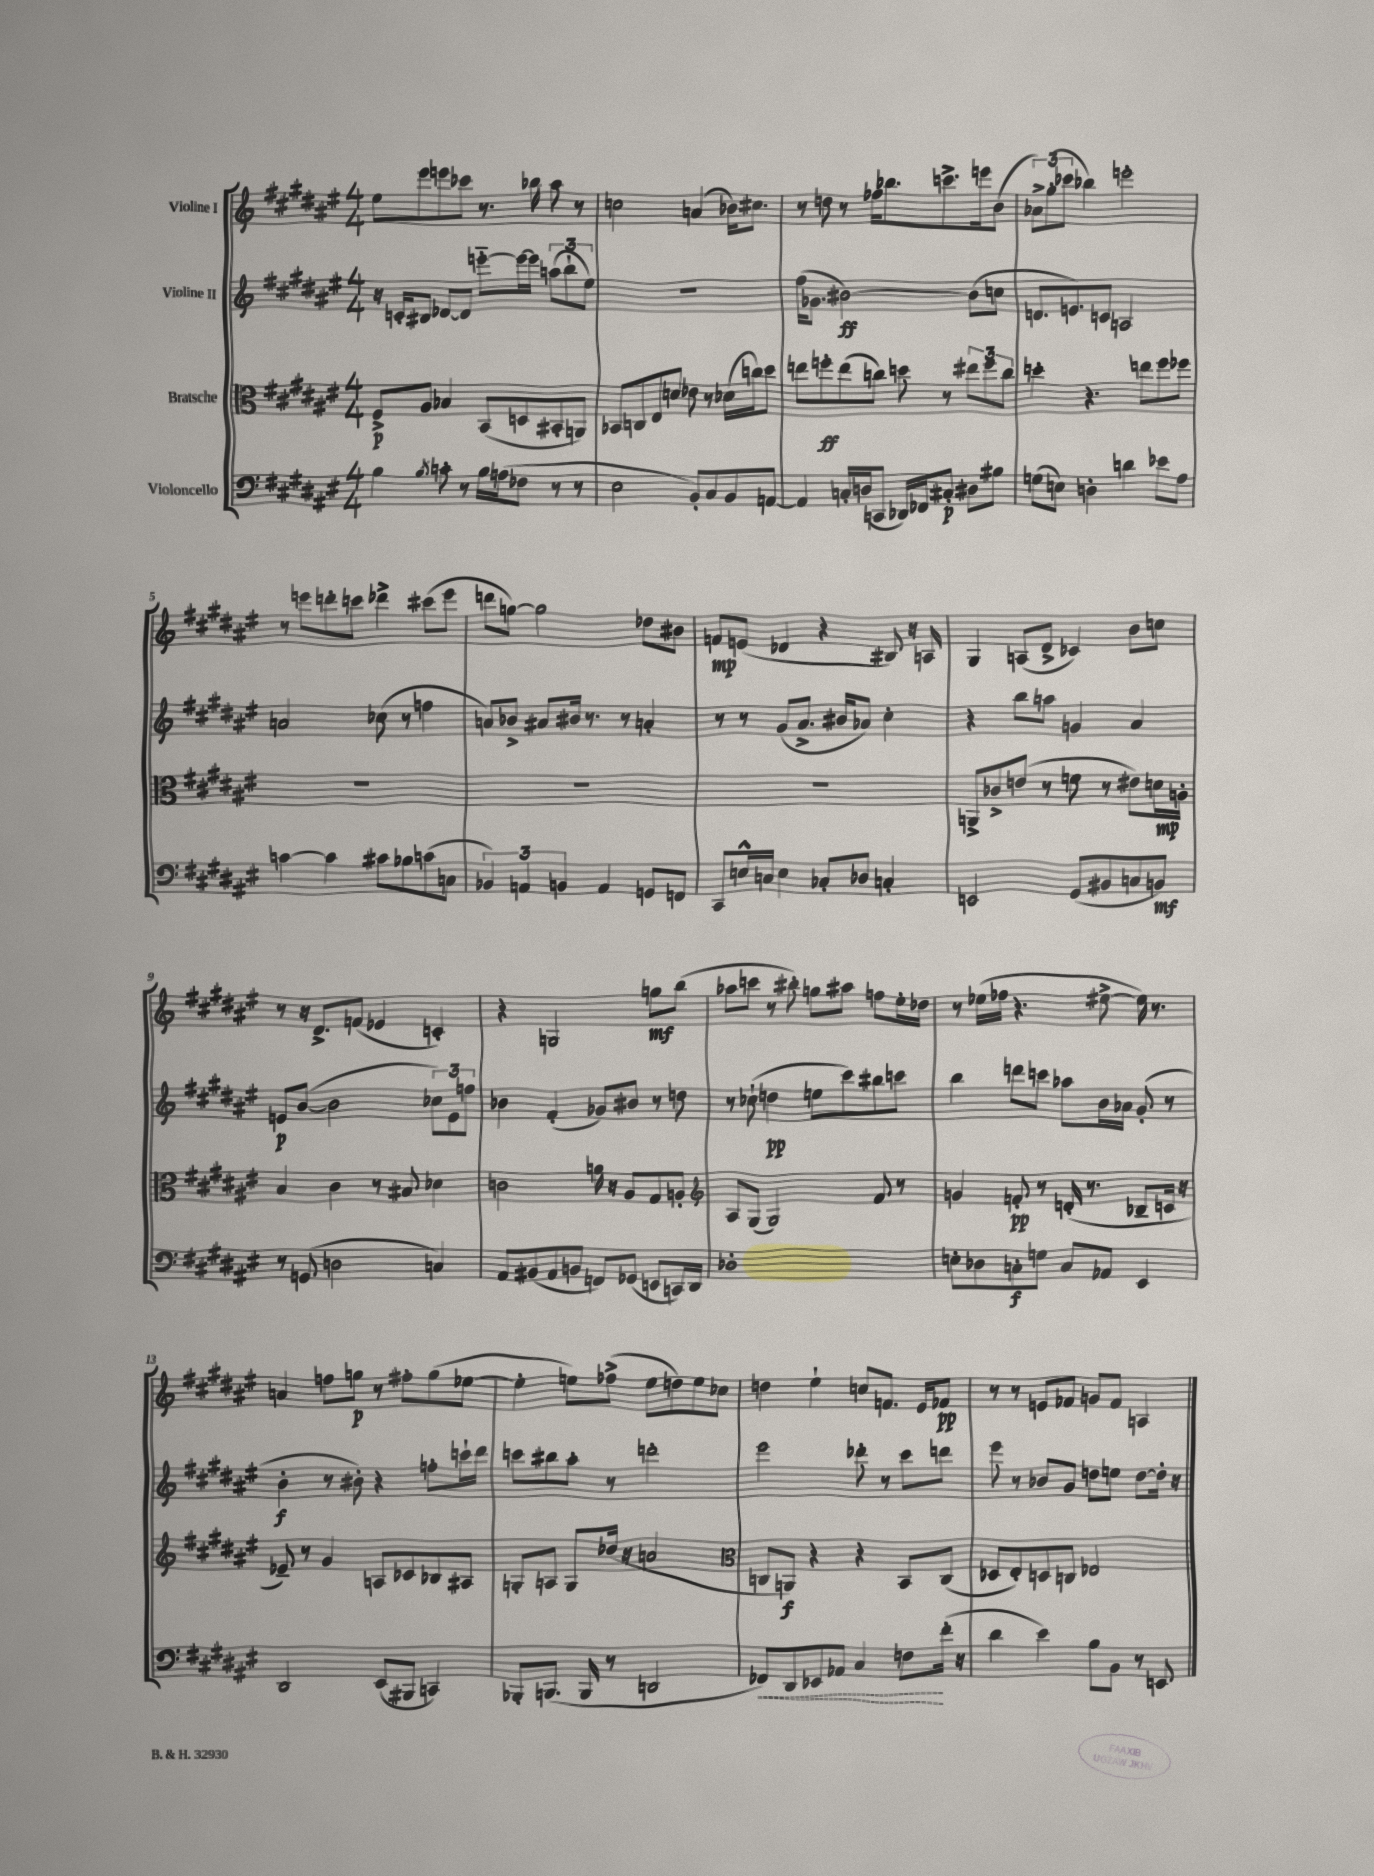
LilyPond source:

<<
\new StaffGroup <<
\new Staff = "s0" \with { instrumentName = "Violine I" } {
    \clef treble \key fis \major \numericTimeSignature \time 4/4
    eis''8 eis'''8 e'''8 ces'''8 r8. bes''16 ais''8 r8 |
    c''2 a'4( bes'16) cis''8. |
    r8 d''8 r8 fes''16 bes''8. c'''8.-> e'''16 b'8( |
    \tuplet 3/2 { aes'8->) gis''8-.( ces'''8 } bes''4) e'''2-. |
    r8 e'''8 d'''8-. c'''8 des'''4-> cis'''8( e'''8 |
    d'''8 g''8~) g''2 des''8 bis'8 |
    f'8\mp e'8( des'4 r4 bis8) r16 a16 |
    gis4 a8( dis'8-> ces'4) b'8 c''8 |
    r8 r16 dis'8.-> f'8( ees'4 c'4-.) |
    r4 g2 g''8\mf b''8( |
    aes''8 c'''8 r8 bis''8-.) g''8 ais''8 f''8 eis''16-. des''16 |
    r8 ees''16( fes''16 r4. eis''8~-> eis''16) r8. |
    a'4 f''8 g''8\p r8 fis''8-. g''8( ees''8~ |
    ees''4-. e''8) fes''8->( e''8 d''8) e''8 ces''8 |
    d''4 eis''4-! c''8 f'8. eis'16 fes'8\pp |
    r8 r8 e'8 fes'8 g'8 fes'8 a4 \bar "|." |
}
\new Staff = "s1" \with { instrumentName = "Violine II" } {
    \clef treble \key fis \major \numericTimeSignature \time 4/4
    r16 c'16-. bis8 des'8~ des'8 e'''8~-_ e'''16~ e'''16 \tuplet 3/2 { a''8( b''8-! eis''8) } |
    R1 |
    fis''16( ges'8. bis'2~\ff) bis'8( c''8 |
    d'8. e'8.) c'8 a2 |
    a'2 ces''8( r8 f''4 |
    a'8) bes'8-> ais'8 bis'16 r8. r8 a'4-. |
    r8 r8 gis'8( ais'8.-> bis'16 aes'8) cis''4-. |
    r4 b''8 a''8 g'4 ais'4 |
    e'8\p b'8~( b'2 \tuplet 3/2 { ces''8) e'8 f''8 } |
    bes'4 fis'4-.( ges'8) bis'8 r8 d''8 |
    r8 ces''8-!( d''4\pp e''8 cis'''8) bis''8 c'''8 |
    b''4 d'''8 c'''8 aes''8 b'16 aes'16 gis'8-.( r8 |
    b'4-.\f r8 bis'8-.) r4 f''8-. c'''16-! dis'''16 |
    c'''8 bis''8 ais''8-. r8 d'''2-. |
    eis'''2 des'''8-. r8 cis'''8 d'''8 |
    eis'''8 r8 bes'8 gis'8 d''8 e''8 d''8~ d''16-. r16 \bar "|." |
}
\new Staff = "s2" \with { instrumentName = "Bratsche" } {
    \clef alto \key fis \major \numericTimeSignature \time 4/4
    fis8->\p ais8 bes4 b,8( d8 bis,8-. a,8) |
    bes,8 c8 eis8 d'8 ees'8 r8 des'16( c''16) dis''8 |
    e''8 f''8-.\ff e''8( c''8) d''8 r8 \tuplet 3/2 { eis''8 f''8 c''8 } |
    d''4-. r4. e''8 fis''8 fes''8 |
    R1 |
    R1 |
    R1 |
    a,8-> ces'8-> e'8( r8 f'8 r8 eis'8) d'16\mp a16-. |
    b4 cis'4 r8 bis8 des'4 |
    c'2 a'16 r16 ais8 gis8 a8-. |
    \clef treble ais8 gis8( gis2) fis'8 r8 |
    g'4 f'8-.\pp r8 d'16-.( r8. bes8-- c'16 r16 |
    ees'8--) r8 gis'4 a8 ces'8 bes8 ais8 |
    g8-. a8 g8 des''16( r16 a'2 |
    \clef alto c8 a,8\f) r4 r4 b,8 c8( |
    des8 eis8-.) d8 c8 ees2 \bar "|." |
}
\new Staff = "s3" \with { instrumentName = "Violoncello" } {
    \clef bass \key fis \major \numericTimeSignature \time 4/4
    b4 \acciaccatura { b8 } c'8-. r8 b16 a16( fes8 r8 r8 |
    eis2 b,8-.) cis8 b,8 a,8~ |
    a,4 c16-. d16( c,8 des,16) fes,16 cis8-.\p dis8 bis8 |
    g8( e8) d4-. d'4 ees'8 ais8 |
    c'4~ c'4 cis'8 bes8 c'8( c8 |
    \tuplet 3/2 { bes,4) a,4 b,4 } a,4 g,8 f,8 |
    cis,8 e16-^ c16 e4 ces8-. des8 c4-. |
    e,2 gis,8( bis,8 c8 b,8\mf) |
    r8 g,8( d2 c4) |
    ais,8 bis,8( ais,8 b,8 f,8) ges,8( e,8 c,16) dis,16 |
    des1-. |
    e8-. des8 c8-.\f g8 c8 aes,8 eis,4 |
    dis,2 eis,8( bis,,8 c,4) |
    bes,,8-. b,,8.( b,,16 r8 d,2 |
    \once \override Hairpin.style = #'dashed-line fes,8\<) dis,8 ees,8 aes,8 cis4 f8\! fis'16-.( r16 |
    dis'4 eis'4) b8 b,8 r8 e,8 \bar "|." |
}
>>
>>
